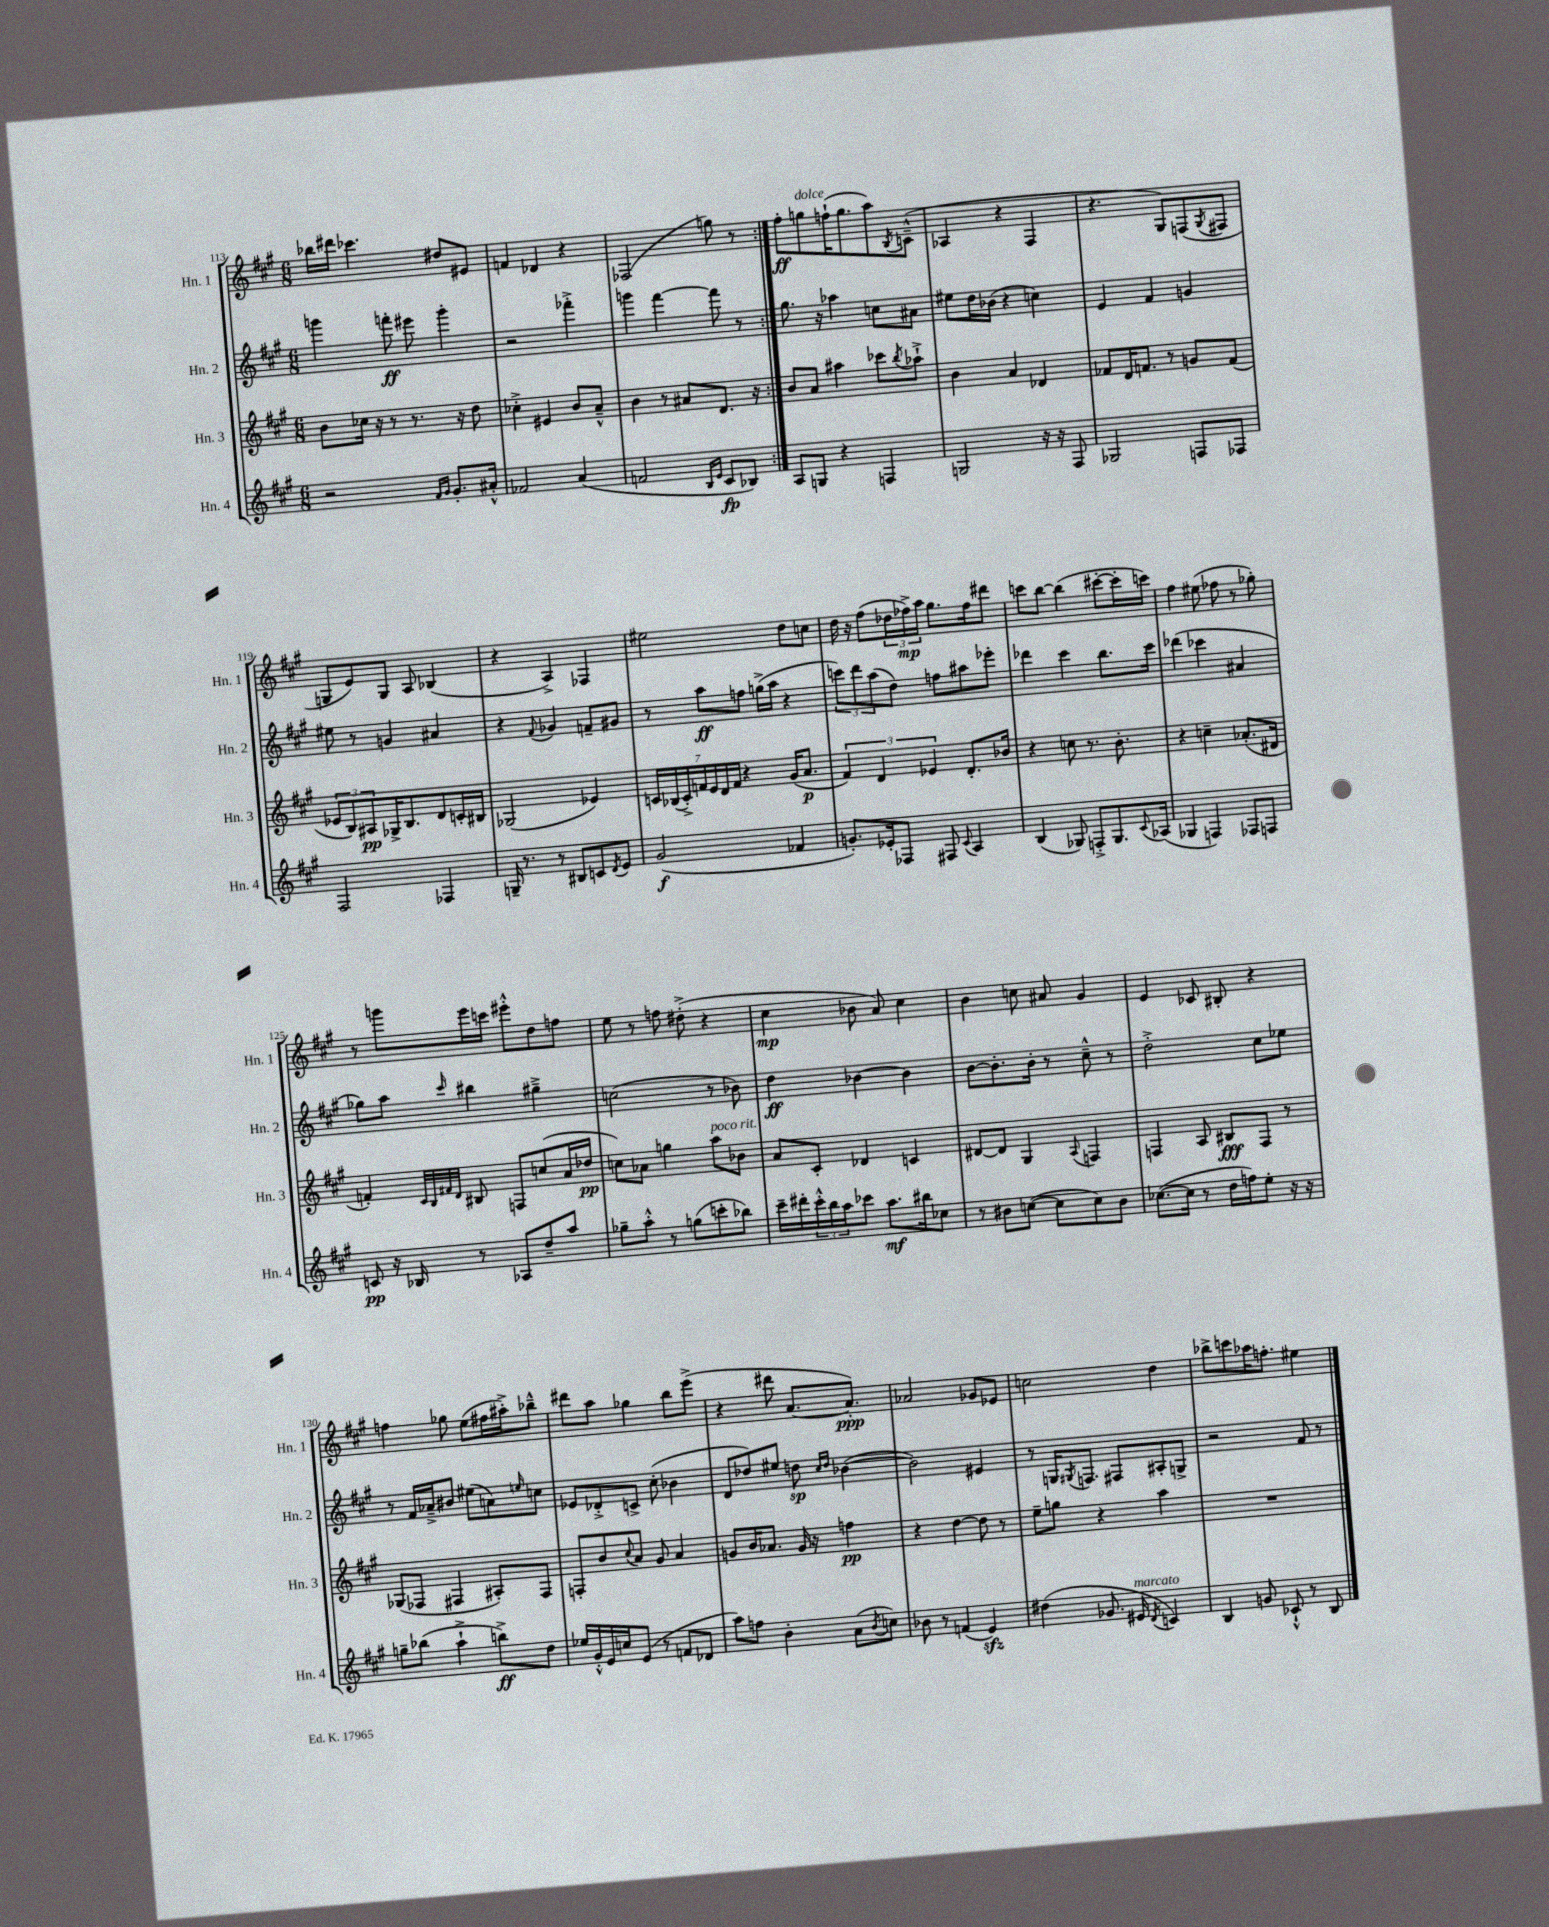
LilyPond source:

<<
\new StaffGroup <<
\new Staff = "s0" \with { instrumentName = "Hn. 1" shortInstrumentName = "Hn. 1" } {
    \clef treble \key a \major \numericTimeSignature \time 6/8
    \repeat volta 2 { bes''16 dis'''16 ces'''4. dis''8 eis'8 |
    f'4 des'4 r4 |
    fes2( g''8) r8 | }
    fis''8-.\ff g''8^\markup { \italic "dolce" } f''16-!( g''8. a''8) \acciaccatura { b8 } c'8---^( |
    aes4 r4 fis4 |
    r4. gis8) f8( \acciaccatura { gis8 } fis8 |
    g8 e'8) g8 a8 bes4( |
    r4 a4->) fes4 |
    eis''2 d''8 c''8 |
    d''16 r16 fis''8( \tuplet 3/2 { des''16 fes''16->\mp) a''16 } gis''8. fes''16 dis'''8 |
    c'''8 b''8~ b''4( cis'''8~-. cis'''16-. c'''16) |
    fis''4 eis''8( fes''8 r8 ges''8-.) |
    r8 g'''8 e'''16 c'''16 eis'''8-.-^ d''8 f''8 |
    e''8 r8 f''8 dis''8-.->( r4 |
    cis''4\mp bes'8 a'8) cis''4 |
    b'4 c''8 ais'8 gis'4 |
    e'4 ces'8 bis8-. r4 |
    f''4 ges''8 e''8( fis''16 ais''16-.->) bes''8---^ |
    dis'''8 a''8 ges''4 b''8 e'''8->( |
    r4 dis'''8 a'8.~ a'8.-.\ppp) |
    aes'2 ges'8 ees'8 |
    c''2 d''4 |
    bes''8-> c'''8 aes''16 f''8.-. eis''4 \bar "|." |
}
\new Staff = "s1" \with { instrumentName = "Hn. 2" shortInstrumentName = "Hn. 2" } {
    \clef treble \key a \major \numericTimeSignature \time 6/8
    \repeat volta 2 { g'''4 f'''8-.\ff eis'''8 g'''4-. |
    r2 fes'''4-.-> |
    g'''4 fis'''4~ fis'''8 r8 | }
    gis''8. r16 aes''4 c''8 ais'8 |
    eis''8 d''16 bes'16( r4 c''4) |
    e'4 fis'4 g'4 |
    eis''8 r8 g'4 ais'4 |
    r4 \appoggiatura { fis'8 } ges'4 f'8-- gis'8 |
    r8 a''8\ff f''8 g''16->( a''16 r4 |
    \tuplet 3/2 { c'''8) d'''8 a''8( } d''8) f''8 ais''8 ees'''8-. |
    des'''4 cis'''4 b''8. cis'''16 |
    des'''4( ces'''4 ais'4 |
    ges''8) a''8 \grace { cis'''16 } bis''4 gis''4---> |
    c''2( r8 bes'8) |
    d''4\ff bes'4~ bes'4 |
    b'8~ b'8.-. b'16-. r8 cis''8---^ r8 |
    d''2-.-> cis''8 ees''8 |
    r8 fis'16 aes'16---> bis'8 eis''8( a'8) \grace { e''16 } c''8 |
    ees'8 des'8-.-> c'8-> cis''8-.( bes'4 |
    d'8 des''8) eis''8 d''8\sp \grace { cis''16 d''16 } bes'4~( |
    bes'2) eis'4 |
    r8 g16 \acciaccatura { gis8 } f8. fis8 ais8-. g8-> |
    r2 fis'8 r8 \bar "|." |
}
\new Staff = "s2" \with { instrumentName = "Hn. 3" shortInstrumentName = "Hn. 3" } {
    \clef treble \key a \major \numericTimeSignature \time 6/8
    \repeat volta 2 { b'8 ces''16 r16 r8 r8. r16 d''8 |
    ces''4-.-> eis'4 b'8 a'8---^ |
    b'4 r8 ais'8 d'8. r16 | }
    b'8 a'8 ais''4 ces'''8 \acciaccatura { b''8 } aes''8-!-> |
    b'4 a'4 des'4 |
    fes'8 d'16 f'8. r8 g'8 f'8( |
    \tuplet 3/2 { ees'8 b8) ais8\pp } ges16-> b8. d'8 c'16-. bis16 |
    ges2( ees'4) |
    \tuplet 7/4 { c'16 bes16( c'16-.->) f'16 e'16 d'16 f'16 } r4 gis'16( a'8.\p |
    \tuplet 3/2 { fis'4) d'4 ees'4 } d'8.-. bes'16 |
    r4 c''8 r8. b'8.-. |
    r4 c''4-- aes'8.-.( dis'16 |
    f'4-.) \grace { cis'32 b32 fis'32 d'32 } bis8 f8 c''8( a'16 des''16\pp |
    c''8) aes'8 g''4 a''8^\markup { \italic "poco rit." } bes'8 |
    a'8 cis'8-. des'4 c'4 |
    dis'8~ dis'8 gis4 \appoggiatura { a8 } f4 |
    f4 a8 bis8\fff f8 r8 |
    ges8( fes8 fis4 ais8-.) fis8 |
    f8-. b'8 \appoggiatura { cis''8 } a'8 gis'8 a'4 |
    g'8 b'16 aes'8. g'16 r16 f''4\pp |
    r4 d''4~ d''8 r8 |
    e''8-- g''8 r4 a''4 |
    R2. \bar "|." |
}
\new Staff = "s3" \with { instrumentName = "Hn. 4" shortInstrumentName = "Hn. 4" } {
    \clef treble \key a \major \numericTimeSignature \time 6/8
    \repeat volta 2 { r2 \grace { fis'16 gis'16 } gis'8.-. ais'16-.-^ |
    fes'2 a'4( |
    f'2 \grace { b16 e'16 } cis'8\fp bes8) | }
    a8 g8 r4 f4 |
    g2 r16 r16 fis8 |
    ges2 f8 fes8 |
    fis2 fes4 |
    g16-- r8. r8 bis8 c'8 \acciaccatura { d'8 } e'8 |
    gis'2\f( fes'4 |
    g'8.-.) ees'16-. fes8 fis8 \appoggiatura { cis'8 } a4 |
    b4( ges8) f8-.-> ges8. \appoggiatura { cis'8 } aes16( |
    ges4 f4) fes8 f8 |
    c'8\pp r16 bes16 r8 aes8 d''8-- a''8 |
    ges''8-- a''8-.-^ r8 g''8( c'''8-. bes''8) |
    cis'''16-- dis'''16-. \tuplet 3/2 { cis'''16-.-^ b''16 a''16 } ces'''8 a''8.\mf bis''16 ces''8 |
    r8 bis'8 c''8~( c''8 c''8) bis'8 |
    ces''8.~( ces''16 r8 d''16 f''16) e''8-. r16 r16 |
    g''8-- bes''8( a''4-!-> b''8->\ff) d''8 |
    ees''16 gis'16-.-^ e'16 c''16 e'8( r8 f'8 des'8 |
    a''8) f''8 b'4-. a'8( \acciaccatura { b'8 } c''8) |
    bes'8 r8 f'4( e'4\sfz) |
    dis''4( ges'8. eis'16^\markup { \italic "marcato" } \acciaccatura { d'8 } c'4) |
    b4 g'8 ces'8-!-^ r8 b8 \bar "|." |
}
>>
>>
\layout { \context { \Score currentBarNumber = #113 } }
